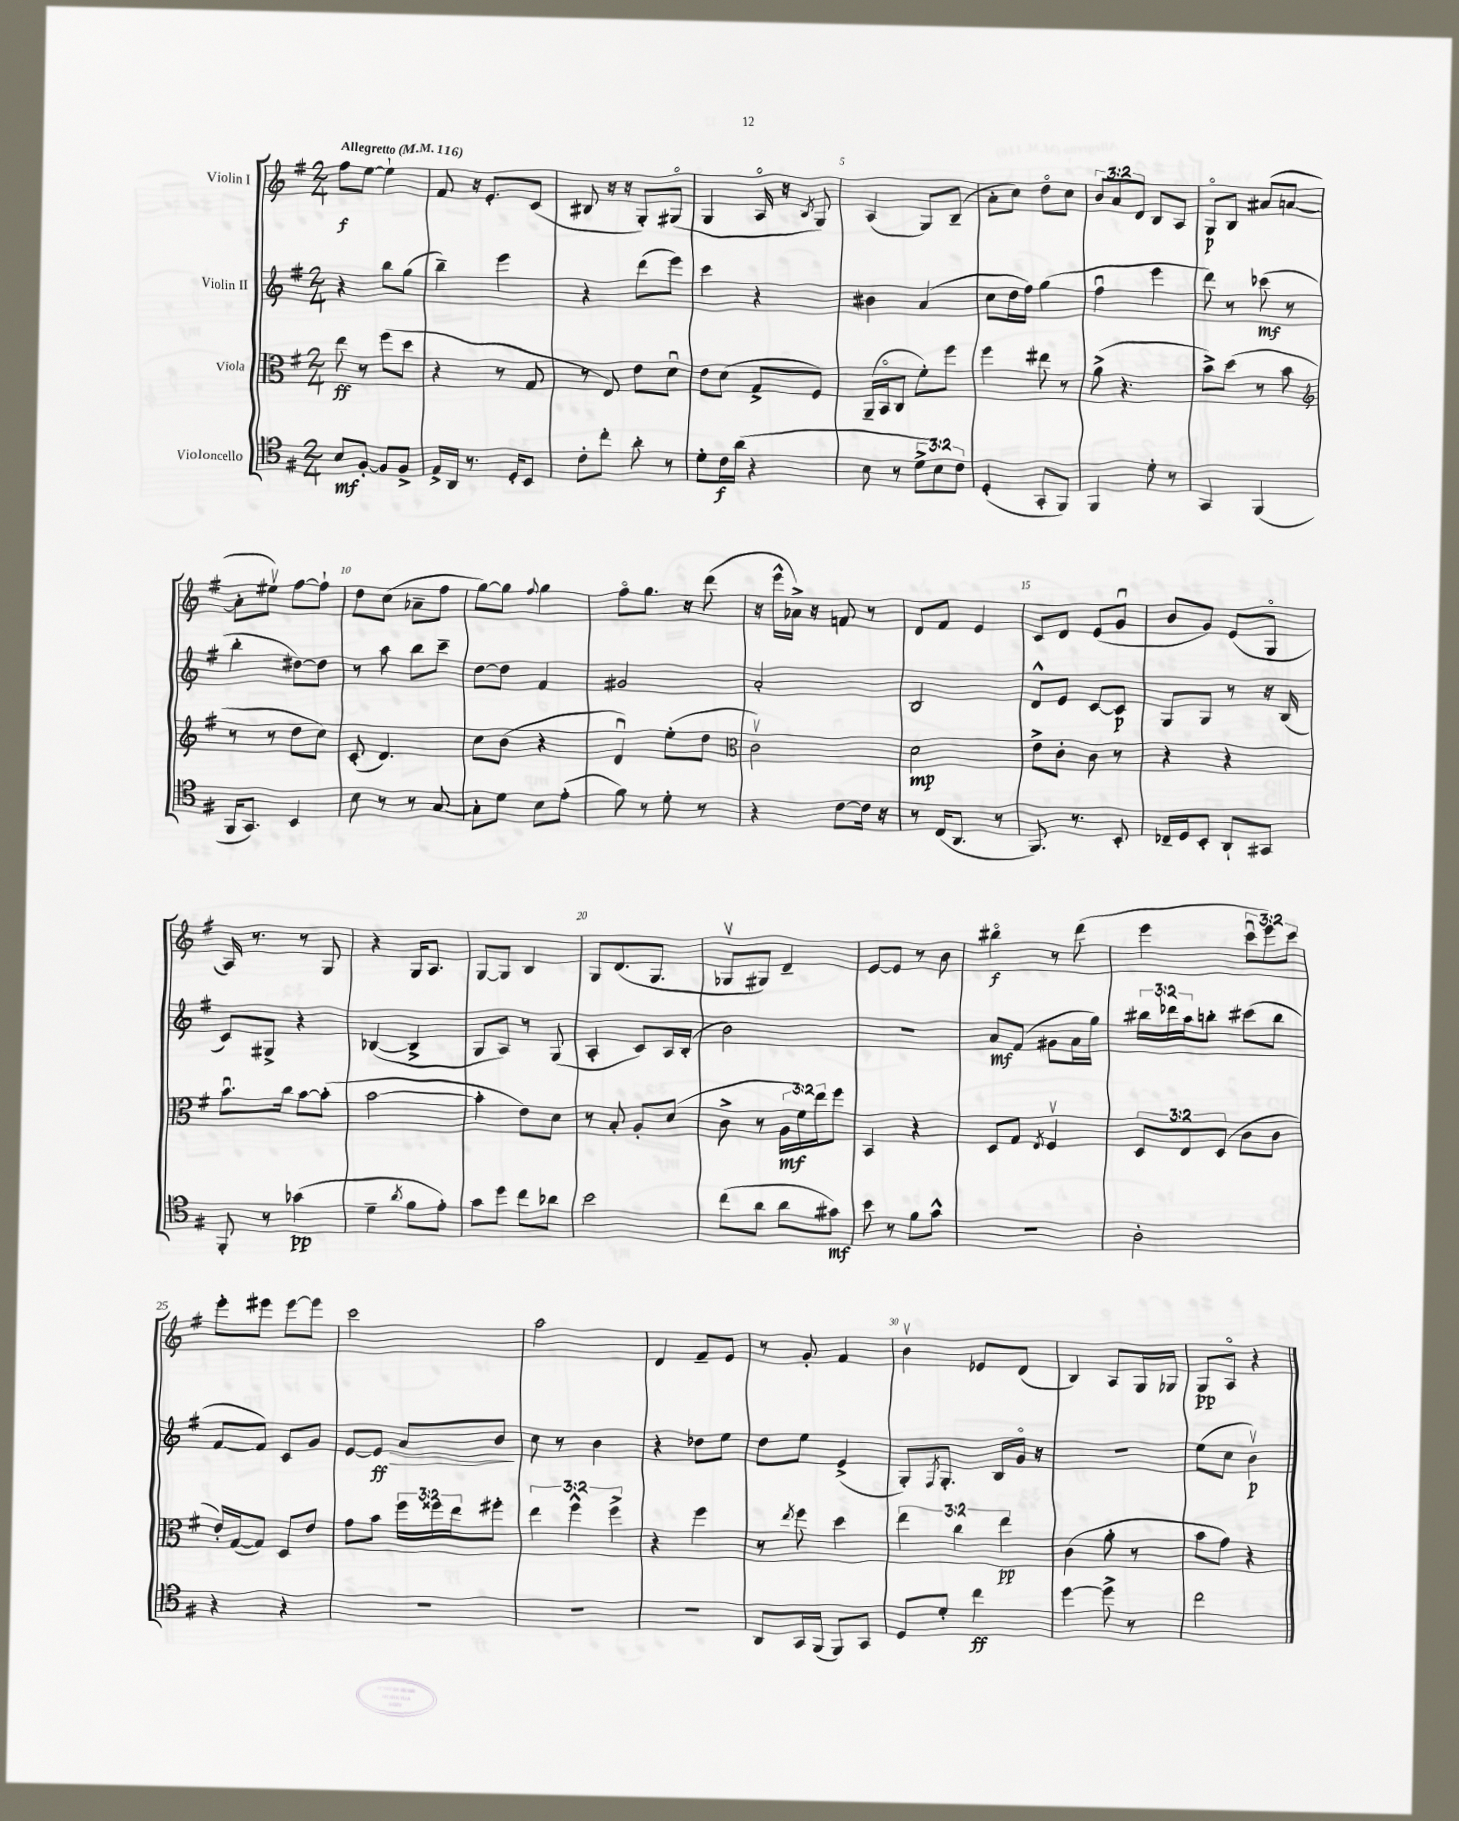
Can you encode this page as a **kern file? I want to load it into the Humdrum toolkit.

**kern	**kern	**kern	**kern
*staff4	*staff3	*staff2	*staff1
*clefC4	*clefC3	*clefG2	*clefG2
*k[f#]	*k[f#]	*k[f#]	*k[f#]
*M2/4	*M2/4	*M2/4	*M2/4
*MM116	*MM116	*MM116	*MM116
8B	8ee	4r	8ff#
[8F#'	8r	.	[8ee
8F#]	(8ff#	8bb	4ee`]
8F#^	8dd	(8gg	.
=	=	=	=
16E^	4r	4bb~)	8f#
16AA	.	.	.
8.r	.	.	16r
.	.	.	8.e'
.	8r	4eee	.
16D'	.	.	.
8BB	8G	.	(8c
=	=	=	=
8c'	8r	4r	8B#
8cc'	8E)	.	16r
.	.	.	16r
8a'	8e	(8ddd	8G')
8r	8du	8eee)	(8G#o
=	=	=	=
8d'	8e	4ccc	4G
16c	(8d	.	.
(16a	.	.	.
4r	8G^	4r	16Ao
.	.	.	16r
.	.	.	8qB
.	8F#)	.	8G)
=	=	=	=
8B	(16AA~	4b#	(4A
.	16BBo	.	.
8r	8C	.	.
12d^	8f#')	(4a	8G)
12B)	.	.	.
.	8ff#	.	(8B~
12c	.	.	.
=	=	=	=
(4D'	4ff#	8cc	8a'
.	.	16dd	8cc)
.	.	16ff#)	.
8GG'	8ee#	(4gg	8ddo
8FF#)	8r	.	8cc
=	=	=	=
4FF#	(8a^	4ff#u	12b
.	.	.	12a
.	4.r	.	.
.	.	.	12d
8d'	.	4eee	8B
8r	.	.	8A
=	=	=	=
4GG	8b^)	8ddd)	8Go
.	(8dd	8r	8B
(4FF#	8r	(8ccc-	(8a#
.	8b	8r	[8a
=	=	=	=
*	*clefG2	*	*
16FF#	8r	4bb'	8a']
8.GG)	.	.	.
.	8r	.	8ee#v)
4BB	8dd	[8dd#)	[8ff#
.	8cc)	8dd#]	8ff#`]
=	=	=	=
8B	(8c'	8r	8dd
8r	4.d)	8aa	(8cc
8r	.	8bb	8a-~
[8G	.	8ccc~	8ff#
=	=	=	=
8G']	8cc	[8dd	[8gg)
8d	(8b	8dd]	8gg]
.	.	.	8qqff#
8B	4r	4f#	4gg
(8e'	.	.	.
=	=	=	=
8f#)	4du)	2g#	8ff#o
8r	.	.	8.gg
8d'	(8ee'	.	.
.	.	.	16r
8r	8dd	.	(8ddd
=	=	=	=
*	*clefC3	*	*
4r	2cv)	2a'	16r
.	.	.	16eee^^
.	.	.	16a-^)
.	.	.	16r
[8c	.	.	8f
16c]	.	.	8r
16r	.	.	.
=	=	=	=
8r	2d	2B	8d
(16C	.	.	8f#
8.AA	.	.	.
.	.	.	4e
8r	.	.	.
=	=	=	=
8.FF#)	8e^	8d^^	8c
.	8c'	8e	8d
8.r	.	.	.
.	8c	[8c	(8e
8BB'	8r	8c]	8gu
=	=	=	=
16C-~	4r	8G	8b
16D	.	.	.
8BB'	.	8G	8g)
8AA`	4r	8r	(8e
8GG#	.	16r	8Go
.	.	(16B	.
=	=	=	=
8FF#'	8.bu	8c)	16A)
.	.	.	8.r
8r	.	8G#^	.
.	16cc	.	.
(4g-	[8b	4r	8r
.	(8b']	.	8G
=	=	=	=
4d~	[2b	([4B-	4r
8qa	.	.	.
8f#	.	4B-^]	16G
.	.	.	8.A
8e')	.	.	.
=	=	=	=
8g	4b']	8G	[8G
8dd	.	8A)	8G]
8cc	8e)	8r	4B
8a-	8d	(8G	.
=	=	=	=
2b	8r	4A'	8G
.	8B'	.	(8.d
.	8A'	8c)	.
.	.	.	8.G
.	(8d	16A	.
.	.	(16B'	.
=	=	=	=
(8cc	8c^	2b)	8G-v
8a	8r	.	8G#)
8a	24A	.	4d~
.	24f#)	.	.
.	24ee	.	.
8g#)	8ff#	.	.
=	=	=	=
8b	4BB	2r	[8e
8r	.	.	8e]
8f#	4r	.	8r
8g^^	.	.	8b
=	=	=	=
2r	8D	8a	4bb#o
.	8G	(8f#	.
.	8qE	.	.
.	4F#v	8g#	8r
.	.	16a	(8ddd
.	.	16gg)	.
=	=	=	=
2A'	12D	24bb#	4eee
.	.	24ddd-	.
.	12E	24aa	.
.	.	8bb'	.
.	(12D	.	.
.	8c	(8ccc#	12cccu
.	.	.	12eee)
.	8c	8bb	.
.	.	.	12ccc
=	=	=	=
4r	16e')	[8f#	8eee'
.	([16G	.	.
.	8G])	8f#])	8eee#
4r	8D	8c	[8eee#
.	8e	8g	8eee#]
=	=	=	=
2r	8g	[8e	2ccc
.	8b	8e]	.
.	24ff#	8a	.
.	24ff##	.	.
.	24ee	.	.
.	8ff#'	8b	.
=	=	=	=
2r	6ee	8cc	2aa
.	.	8r	.
.	6ff#^^	.	.
.	.	4b	.
.	6ff#^	.	.
=	=	=	=
2r	4r	4r	4d
.	4ff#	8dd-	8f#~
.	.	8ee	8e
=	=	=	=
8AA	8r	8dd	8r
.	8qee	.	.
16GG	8ff#	8ee	8g'
(16FF#	.	.	.
8FF#)	4dd	(4e^	4f#
8GG	.	.	.
=	=	=	=
8D	6ee	8G')	4bv
.	.	8qF#	.
8d'	.	8.G'	.
.	6cc	.	.
4cc	.	.	8e-
.	.	16B	.
.	6ee	.	.
.	.	16go	(8d
.	.	16r	.
=	=	=	=
[4dd	(4c	2r	4B)
8dd^]	8a'	.	8A
8r	8r	.	16G
.	.	.	16G-
=	=	=	=
2cc	8b	(8ee	8G
.	8g)	8cc	8Ao
.	4r	4bv)	4r
==	==	==	==
*-	*-	*-	*-
